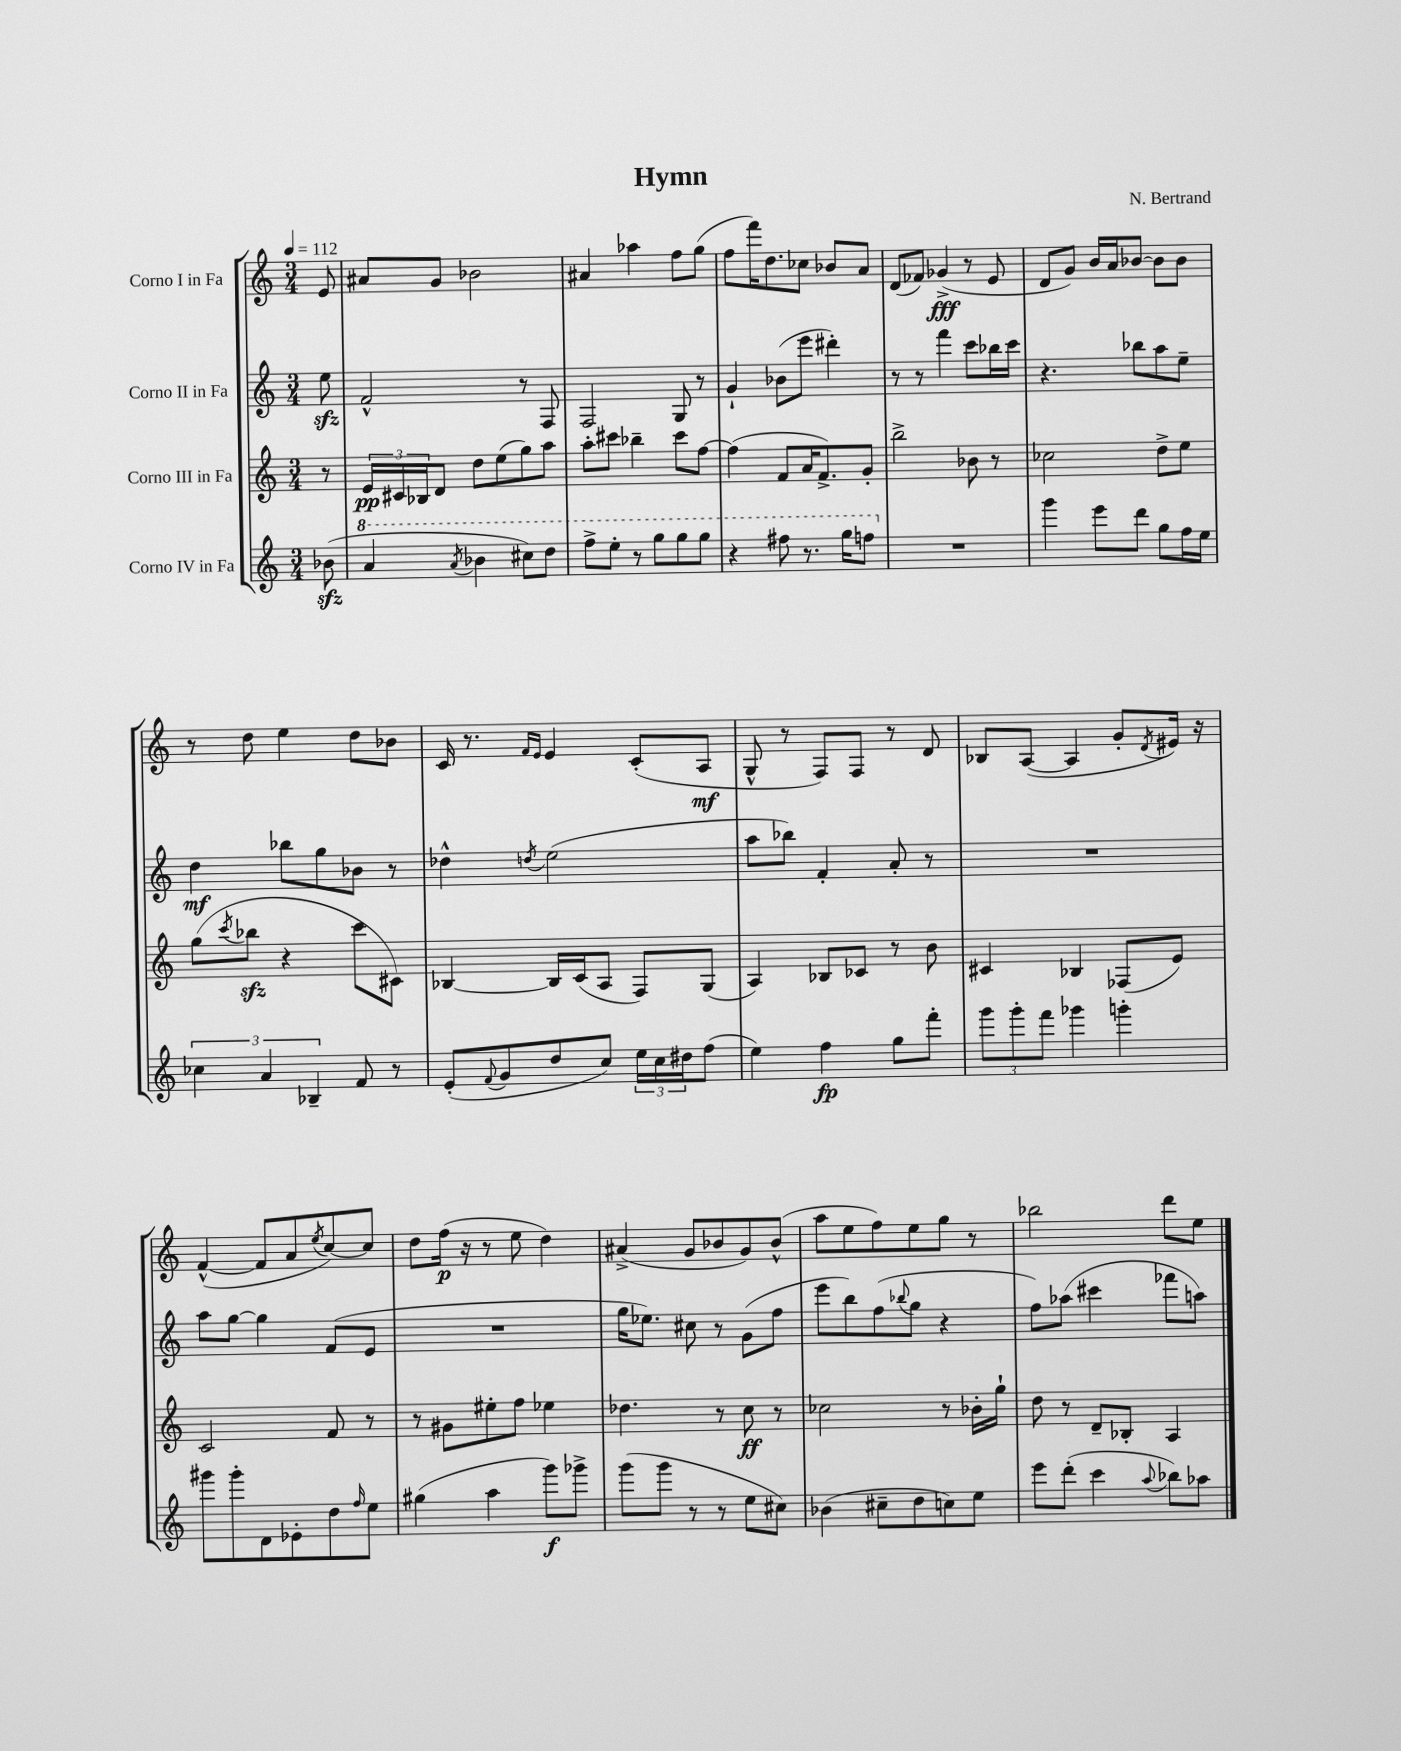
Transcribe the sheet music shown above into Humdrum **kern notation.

**kern	**dynam	**kern	**dynam	**kern	**dynam	**kern	**dynam
*part4	*part4	*part3	*part3	*part2	*part2	*part1	*part1
*staff4	*staff4	*staff3	*staff3	*staff2	*staff2	*staff1	*staff1
*I"Corno IV in Fa	*	*I"Corno III in Fa	*	*I"Corno II in Fa	*	*I"Corno I in Fa	*
*clefG2	*	*clefG2	*	*clefG2	*	*clefG2	*
*k[]	*	*k[]	*	*k[]	*	*k[]	*
*M3/4	*	*M3/4	*	*M3/4	*	*M3/4	*
*MM112	*	*MM112	*	*MM112	*	*MM112	*
=	=	=	=	=	=	=	=
(8b-Xzz\	.	8r	.	8eezz\	.	8e/	.
=1	=1	=1	=1	=1	=1	=1	=1
*8va	*	*	*	*	*	*	*
4aa/	.	24e/LL	pp	2f^^/	.	8a#X/L	.
.	.	24c#X/	.	.	.	.	.
.	.	24B-X/J	.	.	.	.	.
.	.	8d/J	.	.	.	8g/J	.
8qaa/	.	.	.	.	.	.	.
4bb-X\	.	8dd\L	.	.	.	2b-X\	.
.	.	(8ee\	.	.	.	.	.
8ccc#X\L)	.	8gg\)	.	8r	.	.	.
8ddd\J	.	8aa\J	.	8F/	.	.	.
=2	=2	=2	=2	=2	=2	=2	=2
8fff^\L	.	8aa'\L	.	2F/	.	4a#X/	.
8eee'\J	.	8ccc#X\J	.	.	.	.	.
8r	.	4bb-X~\	.	.	.	4aa-X\	.
8ggg\L	.	.	.	.	.	.	.
8ggg\	.	8ccc#\L	.	8G/	.	8ff\L	.
8ggg\J	.	[8ff\J	.	8r	.	(8gg\J	.
=3	=3	=3	=3	=3	=3	=3	=3
4r	.	(4ff\]	.	4g`/	.	8ff\L	.
.	.	.	.	.	.	16fff\K)	.
.	.	.	.	.	.	8.dd\	.
8fff#X\	.	8f/L	.	(8b-X\L	.	.	.
8.r	.	16a/K	.	8eee\J	.	8cc-X\J	.
.	.	8.f^/)	.	.	.	.	.
.	.	.	.	4ddd#X'\)	.	8b-X/L	.
16ggg\KL	.	.	.	.	.	.	.
8fffn\J	.	8g'/J	.	.	.	8a/J	.
=4	=4	=4	=4	=4	=4	=4	=4
*X8va	*	*	*	*	*	*	*
2.r	.	2bb^\	.	8r	.	(8d/L	.
.	.	.	.	8r	.	8f-X/J)	.
.	.	.	.	4fff\	.	(4g-X^/	fff
.	.	8b-X\	.	8ccc\L	.	8r	.
.	.	8r	.	16bb-X\L	.	8e/	.
.	.	.	.	16ccc\JJ	.	.	.
=5	=5	=5	=5	=5	=5	=5	=5
4ggg\	.	2cc-X\	.	4.r	.	8d/L	.
.	.	.	.	.	.	8g/J)	.
8eee\L	.	.	.	.	.	16b/LL	.
.	.	.	.	.	.	16a/J	.
8ddd\J	.	.	.	8bb-X\L	.	[8b-X/J	.
8gg\L	.	8dd^\L	.	8aa\	.	8b-\L]	.
16ff\L	.	8ee\J	.	8ee~\J	.	8b-\J	.
16ee\JJ	.	.	.	.	.	.	.
!!LO:LB:g=z
=6	=6	=6	=6	=6	=6	=6	=6
6cc-X\	.	(8gg\L	.	4dd\	mf	8r	.
.	.	8qccc/	.	.	.	.	.
.	.	8bb-Xzz\J	.	.	.	8dd\	.
6a/	.	.	.	.	.	.	.
.	.	4r	.	8bb-X\L	.	4ee\	.
6B-X~/	.	.	.	.	.	.	.
.	.	.	.	8gg\	.	.	.
8f/	.	8ccc\L	.	8b-X\J	.	8dd\L	.
8r	.	8c#X\J)	.	8r	.	8b-X\J	.
=7	=7	=7	=7	=7	=7	=7	=7
(8e'/L	.	[4B-X/	.	4dd-X^^\	.	16c/	.
.	.	.	.	.	.	8.r	.
8qqf/	.	.	.	.	.	.	.
8g/	.	.	.	.	.	.	.
.	.	.	.	.	.	16qqf/LL	.
.	.	.	.	8qddn/	.	16qqe/JJ	.
8dd/	.	16B-/LL]	.	(2ee\	.	4e/	.
.	.	(16c/J	.	.	.	.	.
8cc/J)	.	8A/J	.	.	.	.	.
24ee\LL	.	8F/L)	.	.	.	(8c'/L	.
24cc\	.	.	.	.	.	.	.
24dd#X\J	.	.	.	.	.	.	.
(8ff\J	.	(8G/J	.	.	.	8A/J	mf
=8	=8	=8	=8	=8	=8	=8	=8
4ee\)	.	4A/)	.	8aa\L	.	8G^^/	.
.	.	.	.	8bb-X\J)	.	8r	.
4ff\	fp	8B-X/L	.	4f'/	.	8F/L)	.
.	.	8c-X/J	.	.	.	8F/J	.
8gg\L	.	8r	.	8a'/	.	8r	.
8fff'\J	.	8b\	.	8r	.	8d/	.
=9	=9	=9	=9	=9	=9	=9	=9
12ggg\L	.	4c#X/	.	2.r	.	8B-X/L	.
12ggg'\	.	.	.	.	.	.	.
.	.	.	.	.	.	([8A/J	.
12fff\J	.	.	.	.	.	.	.
4ggg-X\	.	4B-X/	.	.	.	4A/]	.
4gggn'\	.	(8F-X/L	.	.	.	8g'/L	.
.	.	.	.	.	.	8qd/	.
.	.	8e/J)	.	.	.	16e#X/Jk)	.
.	.	.	.	.	.	16r	.
!!LO:LB:g=z
=10	=10	=10	=10	=10	=10	=10	=10
8ggg#X\L	.	2c/	.	8aa\L	.	([4f^^/	.
8ggg#'\	.	.	.	[8gg\J	.	.	.
8d\	.	.	.	4gg\]	.	8f/L]	.
8e-X'\	.	.	.	.	.	8a/	.
.	.	.	.	.	.	8qee/	.
8dd\	.	8f/	.	(8f/L	.	[8cc/)	.
16qqff/	.	.	.	.	.	.	.
8ee\J	.	8r	.	8e/J	.	8cc/J]	.
=11	=11	=11	=11	=11	=11	=11	=11
(4gg#X\	.	8r	.	2.r	.	8dd\L	.
.	.	8g#X\L	.	.	.	(16ff\Jk	p
.	.	.	.	.	.	16r	.
4aa\	.	8ee#X'\	.	.	.	8r	.
.	.	8ff\J	.	.	.	8ee\	.
8ggg\L)	f	4ee-X\	.	.	.	4dd\)	.
8ggg-X^\J	.	.	.	.	.	.	.
=12	=12	=12	=12	=12	=12	=12	=12
(8ggg\L	.	4.dd-X\	.	16gg\KL	.	(4a#X^/	.
.	.	.	.	8.ee-X\J)	.	.	.
8ggg\J	.	.	.	.	.	.	.
8r	.	.	.	8cc#X\	.	8g/L	.
8r	.	8r	.	8r	.	8b-X/	.
8ee\L	.	8cc\	ff	(8g\L	.	8g/)	.
8cc#X\J)	.	8r	.	8ff\J	.	(8b-^^/J	.
=13	=13	=13	=13	=13	=13	=13	=13
(4b-X\	.	2cc-X\	.	8eee\L	.	8aa\L	.
.	.	.	.	8bb\)	.	8ee\	.
8cc#X~\L	.	.	.	(8ff\	.	8ff\)	.
.	.	.	.	8qqbb-X/	.	.	.
8dd\	.	.	.	8gg\J	.	8ee\	.
8ccn\)	.	8r	.	4r	.	8gg\J	.
8ee\J	.	16b-X'\LL	.	.	.	8r	.
.	.	16gg`\JJ	.	.	.	.	.
=14	=14	=14	=14	=14	=14	=14	=14
8eee\L	.	8dd\	.	8ff\L)	.	2bb-X\	.
(8ddd'\J	.	8r	.	(8aa-X\J	.	.	.
4ccc\	.	8d~/L	.	4ccc#X\	.	.	.
.	.	8B-X'/J	.	.	.	.	.
8qqaa/	.	.	.	.	.	.	.
8bb-X\L)	.	4A/	.	8fff-X\L	.	8ddd\L	.
8aa-X\J	.	.	.	8aan\J)	.	8ee\J	.
==	==	==	==	==	==	==	==
*-	*-	*-	*-	*-	*-	*-	*-
